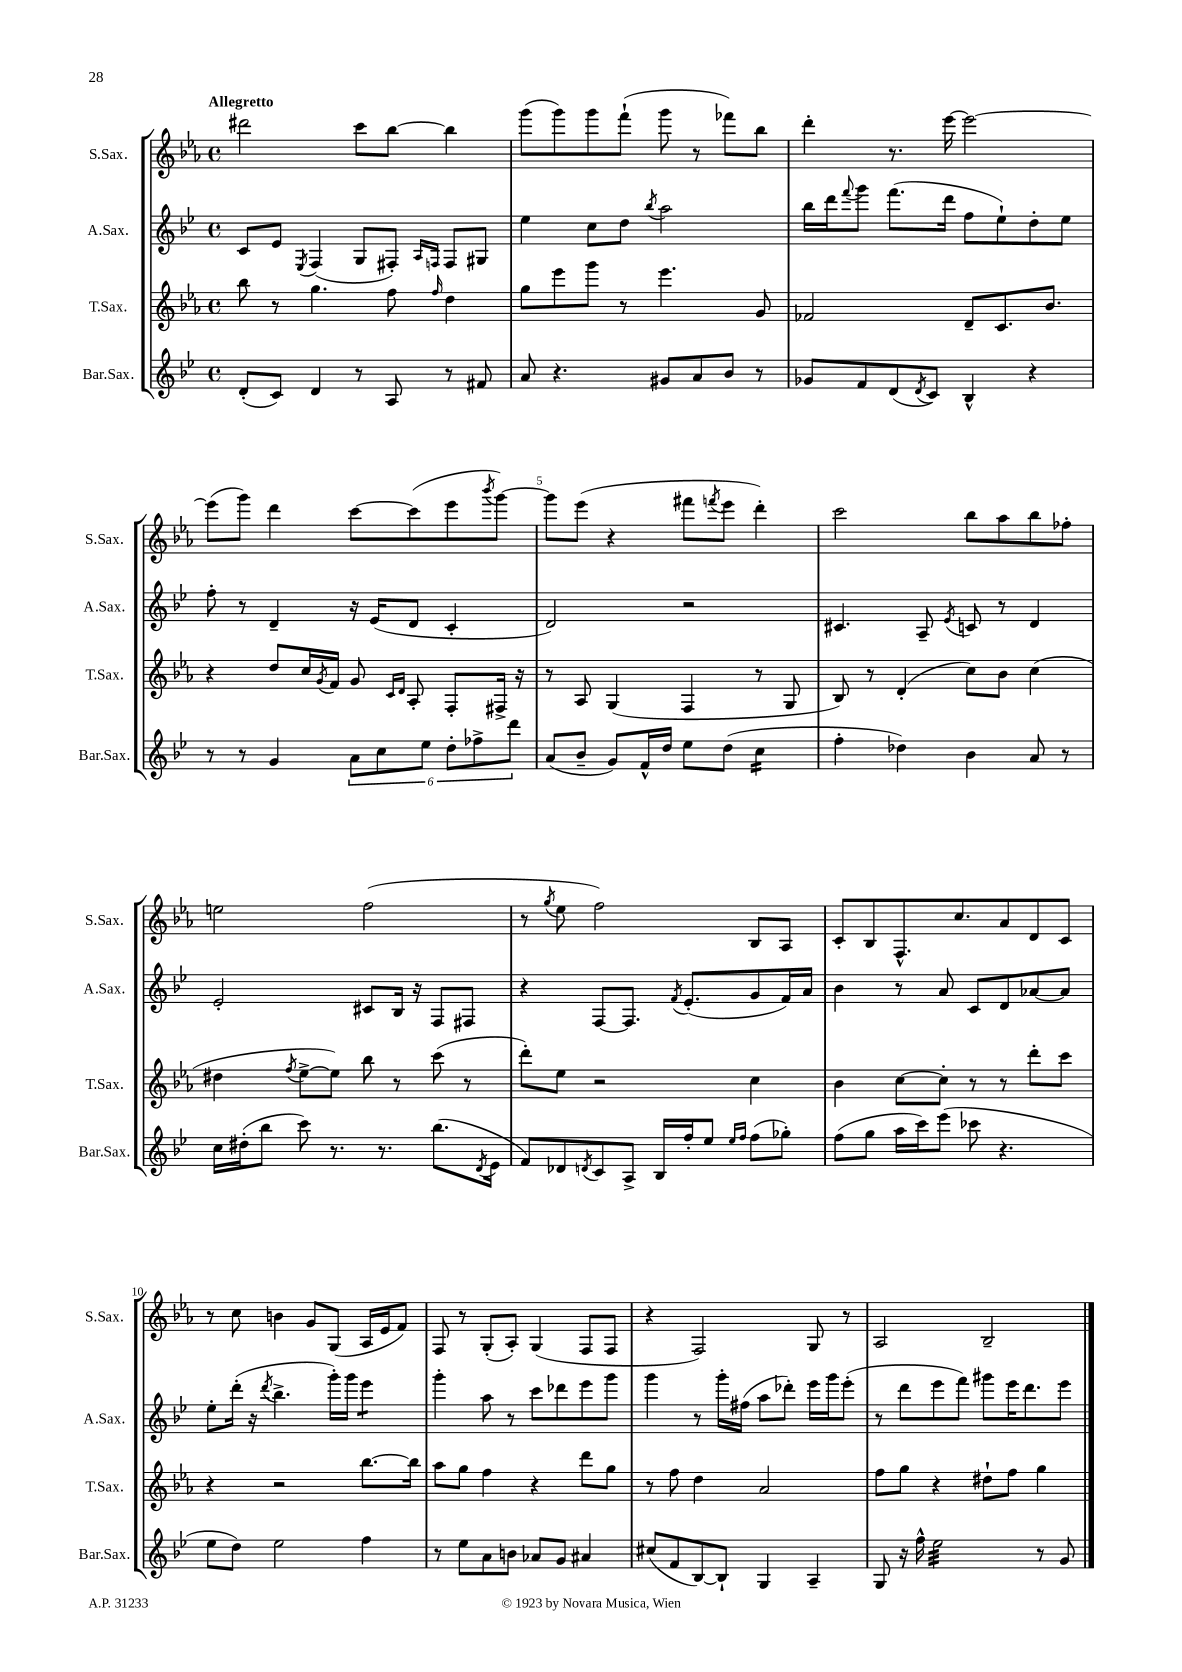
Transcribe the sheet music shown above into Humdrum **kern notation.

**kern	**kern	**kern	**kern
*staff4	*staff3	*staff2	*staff1
*clefG2	*clefG2	*clefG2	*clefG2
*k[b-e-]	*k[b-e-a-]	*k[b-e-]	*k[b-e-a-]
*M4/4	*M4/4	*M4/4	*M4/4
*met(c)	*met(c)	*met(c)	*met(c)
(8d'/L	8bb-\	8c/L	2ddd#\
8c/J)	8r	8e-/J	.
.	.	8qE-/	.
4d/	4.gg\	(4F/	.
8r	.	8G/L	8ccc\L
8A/	8ff\	8F#'/J)	[8bb-\J
.	.	16qqA/LL	.
.	16qqff/	16qqF/JJ	.
8r	4dd\	8F/L	4bb-\]
8f#/	.	8G#/J	.
=	=	=	=
8a/	8gg\L	4ee-\	(8ggg\L
4.r	8eee-\	.	8ggg\)
.	8ggg\J	8cc\L	8ggg\
.	8r	8dd\J	(8fff`\J
.	.	8qbb-/	.
8g#/L	4.eee-\	2aa\	8ggg\
8a/	.	.	8r
8b-/J	.	.	8fff-\L)
8r	8g/	.	8bb-\J
=	=	=	=
8g-/L	2f-/	16bb-\LL	4ddd'\
.	.	16ddd\J	.
.	.	8qqfff/	.
8f/	.	8ggg\J	.
(8d/	.	(8.fff\L	8.r
8qd/	.	.	.
8c/J)	.	.	.
.	.	16ddd\Jk	[16eee-\
4B-^^/	8d~/L	8ff\L	2eee-\_
.	8.c/	8ee-`\)	.
4r	.	8dd'\	.
.	8.b-/J	.	.
.	.	8ee-\J	.
=	=	=	=
8r	4r	8ff'\	(8eee-\]L
8r	.	8r	8ggg\J)
4g/	8dd/L	4d~/	4ddd\
.	16cc/L	.	.
.	8qg/	.	.
.	16f/JJ	.	.
12a\L	8g/	16r	[8ccc\L
.	.	(16e-/LK	.
12cc\	.	.	.
.	16qqc/LL	.	.
.	16qqd/JJ	.	.
.	8A-'/	8d/J	(8ccc\]
12ee-\J	.	.	.
12dd'\L	8F'/L	4c'/	8eee-\
12ff-^\	.	.	.
.	.	.	8qbbb-/
.	16F#^/Jk	.	[8ggg\J)
12ddd\J	.	.	.
.	16r	.	.
=	=	=	=
(8a/L	8r	2d/)	8ggg\]L
8b-~/J	8A-/	.	(8eee-\J
8g/L)	(4G/	.	4r
16f^^/L	.	.	.
16dd/JJ	.	.	.
8ee-\L	4F/	2r	8fff#\L
.	.	.	8qfff/
(8dd\J	.	.	8eee-\J
4cc\	8r	.	4ddd'\)
.	8G/	.	.
=	=	=	=
4ff'\	8B-/)	4.c#/	2ccc\
.	8r	.	.
4dd-\)	(4d'/	.	.
.	.	8A~/	.
.	.	8qe-/	.
4b-\	8cc\L)	8c/	8bb-\L
.	8b-\J	8r	8aa-\
8a/	(4cc\	4d/	8bb-\
8r	.	.	8ff-'\J
=	=	=	=
16cc\LL	4dd#\	2e-'/	2ee\
(16dd#'\J	.	.	.
8bb-\J	.	.	.
.	8qff/	.	.
8ccc\)	[8ee-^\L	.	.
8.r	8ee-\]J)	.	.
.	8bb-\	8c#/L	(2ff\
8.r	.	.	.
.	8r	16B-/Jk	.
.	.	16r	.
(8.bb-\L	(8ccc\	8F/L	.
.	8r	8F#/J	.
8qd/	.	.	.
16e-\Jk	.	.	.
=	=	=	=
8f/L)	8ddd'\L)	4r	8r
.	.	.	8qgg/
8d-/	8ee-\J	.	8ee-\
8qd/	.	.	.
8c/	2r	[8F/L	2ff\)
8A^/J	.	8.F/]J	.
16B-/LL	.	.	.
.	.	8qf/	.
16ff'/J	.	(8.e-'/L	.
8ee-/J	.	.	.
16qqee-/LL	.	.	.
16qqff/JJ	.	.	.
(8ff\L	4cc\	8g/	8B-/L
8gg-'\J)	.	16f/L)	8A-/J
.	.	16a/JJ	.
=	=	=	=
(8ff\L	4b-\	4b-\	8c'/L
8gg\J	.	.	8B-/
16aa\LL	[8cc\L	8r	8.F^^/
16ccc\J)	.	.	.
(8eee-\J	8cc'\]J	8a/	.
.	.	.	8.cc/
8ccc-\	8r	8c/L	.
4.r	8r	8d/	8a-/
.	8ddd'\L	[8a-/	8d/
.	8ccc\J	8a-/]J	8c/J
=	=	=	=
8ee-\L	4r	8ee-'\L	8r
8dd\J)	.	(16ddd'\Jk	8cc\
.	.	16r	.
.	.	8qddd/	.
2ee-\	2r	4.bb-^\	4b\
.	.	.	8g/L
.	.	16ggg'\LL)	(8G/J
.	.	16ggg\JJ	.
4ff\	[8.bb-\L	4eee-\	16A-/LL
.	.	.	16e-/J
.	.	.	8f/J)
.	16bb-\]Jk	.	.
=	=	=	=
8r	8aa-\L	4ggg'\	8F/
8ee-\L	8gg\J	.	8r
8a\	4ff\	8aa\	(8G'/L
8b\J	.	8r	8A-'/J)
8a-/L	4r	8ccc\L	(4G/
8g/J	.	8ddd-\	.
4a#/	8ddd\L	8eee-\	8F/L
.	8gg\J	8ggg\J	8F/J
=	=	=	=
(8cc#/L	8r	4ggg\	4r
8f/	8ff\	.	.
[8B-/)	4dd\	8r	2F/)
8B-`/]J	.	16ggg'\LL	.
.	.	(16ff#\JJ	.
4G/	2a-/	8aa\L	.
.	.	8ddd-'\J)	.
4A~/	.	16eee-\LL	8G/
.	.	16ggg\J	.
.	.	(8eee-'\J	8r
=	=	=	=
8G/	8ff\L	8r	2A-/
16r	8gg\J	8ddd\L	.
16ff^^\	.	.	.
2ee-\	4r	8eee-\	.
.	.	8fff\J)	.
.	8dd#`\L	8ggg#\L	2B-~/
.	8ff\J	16eee-\K	.
.	.	8.ddd\	.
8r	4gg\	.	.
8g/	.	8eee-\J	.
==	==	==	==
*-	*-	*-	*-
